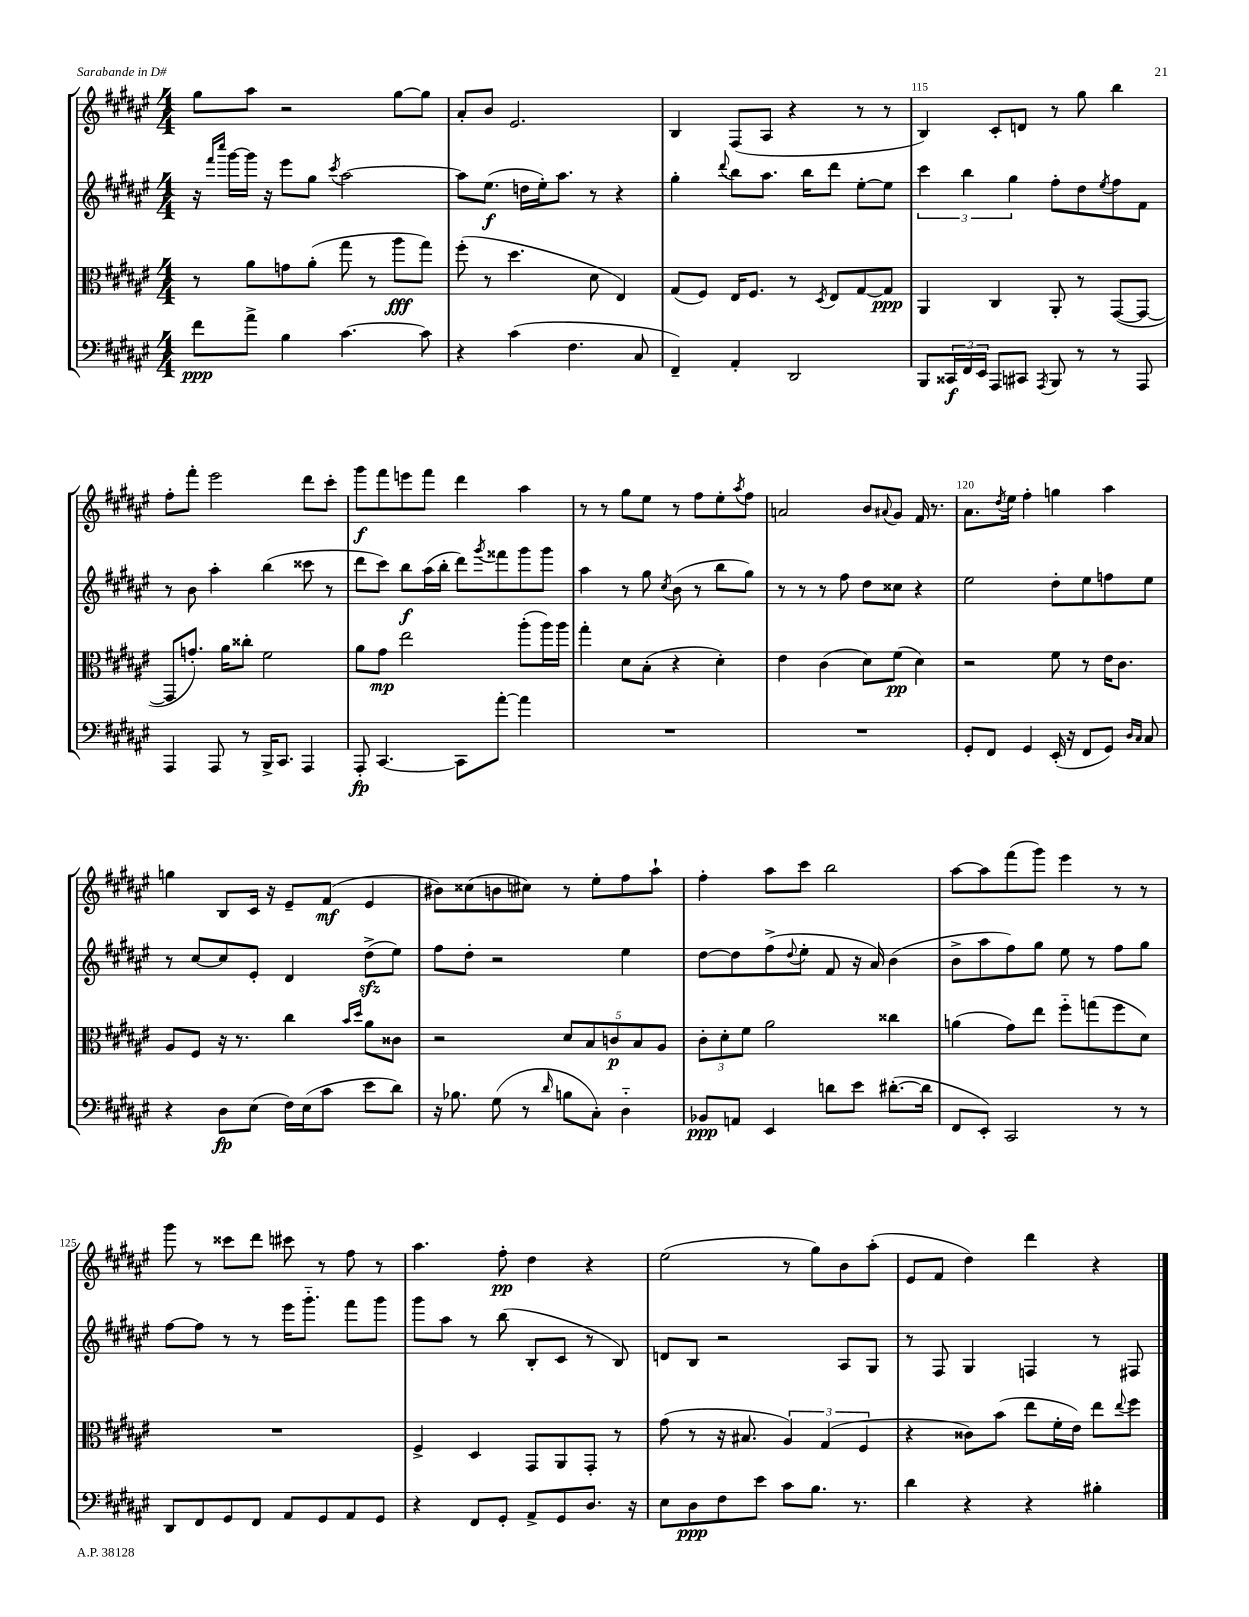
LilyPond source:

<<
\new StaffGroup <<
\new Staff = "s0" {
    \clef treble \key fis \major \numericTimeSignature \time 4/4
    gis''8 ais''8 r2 gis''8~ gis''8 |
    ais'8-. b'8 eis'2. |
    b4 fis8( ais8 r4 r8 r8 |
    b4) cis'8-. d'8 r8 gis''8 b''4 |
    fis''8-. fis'''8-. eis'''2 dis'''8 cis'''8-. |
    gis'''8\f fis'''8 e'''8 fis'''8 dis'''4 ais''4 |
    r8 r8 gis''8 eis''8 r8 fis''8 eis''8-. \acciaccatura { ais''8 } fis''8 |
    a'2 b'8 \appoggiatura { ais'8 } gis'8 fis'16 r8. |
    ais'8. \acciaccatura { dis''8 } eis''16 fis''4-. g''4 ais''4 |
    g''4 b8 cis'16 r16 eis'8-- fis'8\mf( eis'4 |
    bis'8) cisis''8( b'8 cis''8) r8 eis''8-. fis''8 ais''8-! |
    fis''4-. ais''8 cis'''8 b''2 |
    ais''8~ ais''8 fis'''8( gis'''8) eis'''4 r8 r8 |
    gis'''8 r8 cisis'''8 dis'''8 cis'''8 r8 fis''8 r8 |
    ais''4. fis''8-.\pp dis''4 r4 |
    eis''2( r8 gis''8) b'8 ais''8-.( |
    eis'8 fis'8 dis''4) dis'''4 r4 \bar "|." |
}
\new Staff = "s1" {
    \clef treble \key fis \major \numericTimeSignature \time 4/4
    r16 \grace { fis'''16 cis''''16 } gis'''16~ gis'''16 r16 eis'''8 gis''8 \acciaccatura { cis'''8 } ais''2~ |
    ais''8 eis''8.\f( d''16 eis''16-.) ais''8. r8 r4 |
    gis''4-. \appoggiatura { dis'''8 } b''8 ais''8. b''16 dis'''8 eis''8~-. eis''8 |
    \tuplet 3/2 { cis'''4 b''4 gis''4 } fis''8-. dis''8 \acciaccatura { eis''8 } fis''8 fis'8 |
    r8 b'8 ais''4-. b''4( cisis'''8 r8 |
    dis'''8 cis'''8) b''8\f ais''16( b''16-. dis'''8) \acciaccatura { gis'''8 } fisis'''8 gis'''8 gis'''8 |
    ais''4 r8 gis''8 \acciaccatura { cis''8 } b'8( r8 b''8 gis''8) |
    r8 r8 r8 fis''8 dis''8 cisis''8 r4 |
    eis''2 dis''8-. eis''8 f''8 eis''8 |
    r8 cis''8~ cis''8 eis'8-. dis'4 dis''8->\sfz( eis''8) |
    fis''8 dis''8-. r2 eis''4 |
    dis''8~ dis''8 fis''8->( \appoggiatura { dis''8 } eis''8-. fis'8 r16 ais'16) b'4( |
    b'8-> ais''8 fis''8) gis''8 eis''8 r8 fis''8 gis''8 |
    fis''8~ fis''8 r8 r8 eis'''16 gis'''8.-_ fis'''8 gis'''8 |
    gis'''8 ais''8 r8 b''8( b8-. cis'8 r8 b8) |
    d'8 b8 r2 ais8 gis8 |
    r8 fis8 gis4 f4 r8 fis8 \bar "|." |
}
\new Staff = "s2" {
    \clef alto \key fis \major \numericTimeSignature \time 4/4
    r8 ais'8 g'8 ais'8-.( gis''8 r8 ais''8\fff gis''8) |
    fis''8-.( r8 dis''4. dis'8 eis4) |
    gis8( fis8) eis16 fis8. r8 \acciaccatura { dis8 } eis8 gis8~ gis8\ppp |
    ais,4 cis4 ais,8-. r8 gis,8~( gis,8~ |
    gis,8 g'8.-.) ais'16 cisis''8-. fis'2 |
    ais'8 gis'8\mp eis''2 ais''8-.( ais''16) ais''16 |
    gis''4-. dis'8 b8-.( r4 dis'4-.) |
    eis'4 cis'4( dis'8) fis'8\pp( dis'4) |
    r2 fis'8 r8 eis'16 cis'8. |
    ais8 fis8 r16 r8. cis''4 \grace { b'16 dis''16 } ais'8 cisis'8 |
    r2 \tuplet 5/4 { dis'8 b8 c'8\p b8 ais8 } |
    \tuplet 3/2 { cis'8-. dis'8-. fis'8 } ais'2 cisis''4 |
    a'4( gis'8) eis''8 fis''8-_ g''8( fis''8 dis'8) |
    R1 |
    fis4-> dis4 gis,8 ais,8 gis,8-. r8 |
    gis'8( r8 r16 bis8. \tuplet 3/2 { ais4) gis4( fis4 } |
    r4 cisis'8) b'8( eis''8 fis'16-. eis'16) eis''8 \appoggiatura { eis''8 } fis''8 \bar "|." |
}
\new Staff = "s3" {
    \clef bass \key fis \major \numericTimeSignature \time 4/4
    fis'8\ppp ais'8-> b4 cis'4.~ cis'8 |
    r4 cis'4( fis4. cis8 |
    fis,4--) ais,4-. dis,2 |
    b,,8 \tuplet 3/2 { cisis,16\f fis,16 eis,16 } ais,,8 cis,8 \acciaccatura { ais,,8 } b,,8 r8 r8 ais,,8 |
    ais,,4 ais,,8 r8 b,,16-> cis,8. ais,,4 |
    ais,,8-.\fp cis,4.~ cis,8 ais'8~-. ais'4 |
    R1 |
    R1 |
    gis,8-. fis,8 gis,4 eis,16-.( r16 fis,8 gis,8) \grace { dis16 cis16 } cis8 |
    r4 dis8\fp eis8( fis16) eis16( cis'8 eis'8 dis'8) |
    r16 bes8. gis8( r8 \grace { dis'16 } b8 cis8-.) dis4-_ |
    bes,8\ppp a,8 eis,4 d'8 eis'8 dis'8.~-.( dis'16 |
    fis,8 eis,8-.) cis,2 r8 r8 |
    dis,8 fis,8 gis,8 fis,8 ais,8 gis,8 ais,8 gis,8 |
    r4 fis,8 gis,8-. ais,8-> gis,8 dis8. r16 |
    eis8 dis8\ppp fis8 eis'8 cis'8 b8. r8. |
    dis'4 r4 r4 bis4-. \bar "|." |
}
>>
>>
\layout { \context { \Score currentBarNumber = #112 \override BarNumber.break-visibility = ##(#f #t #t) barNumberVisibility = #(every-nth-bar-number-visible 5) } }
